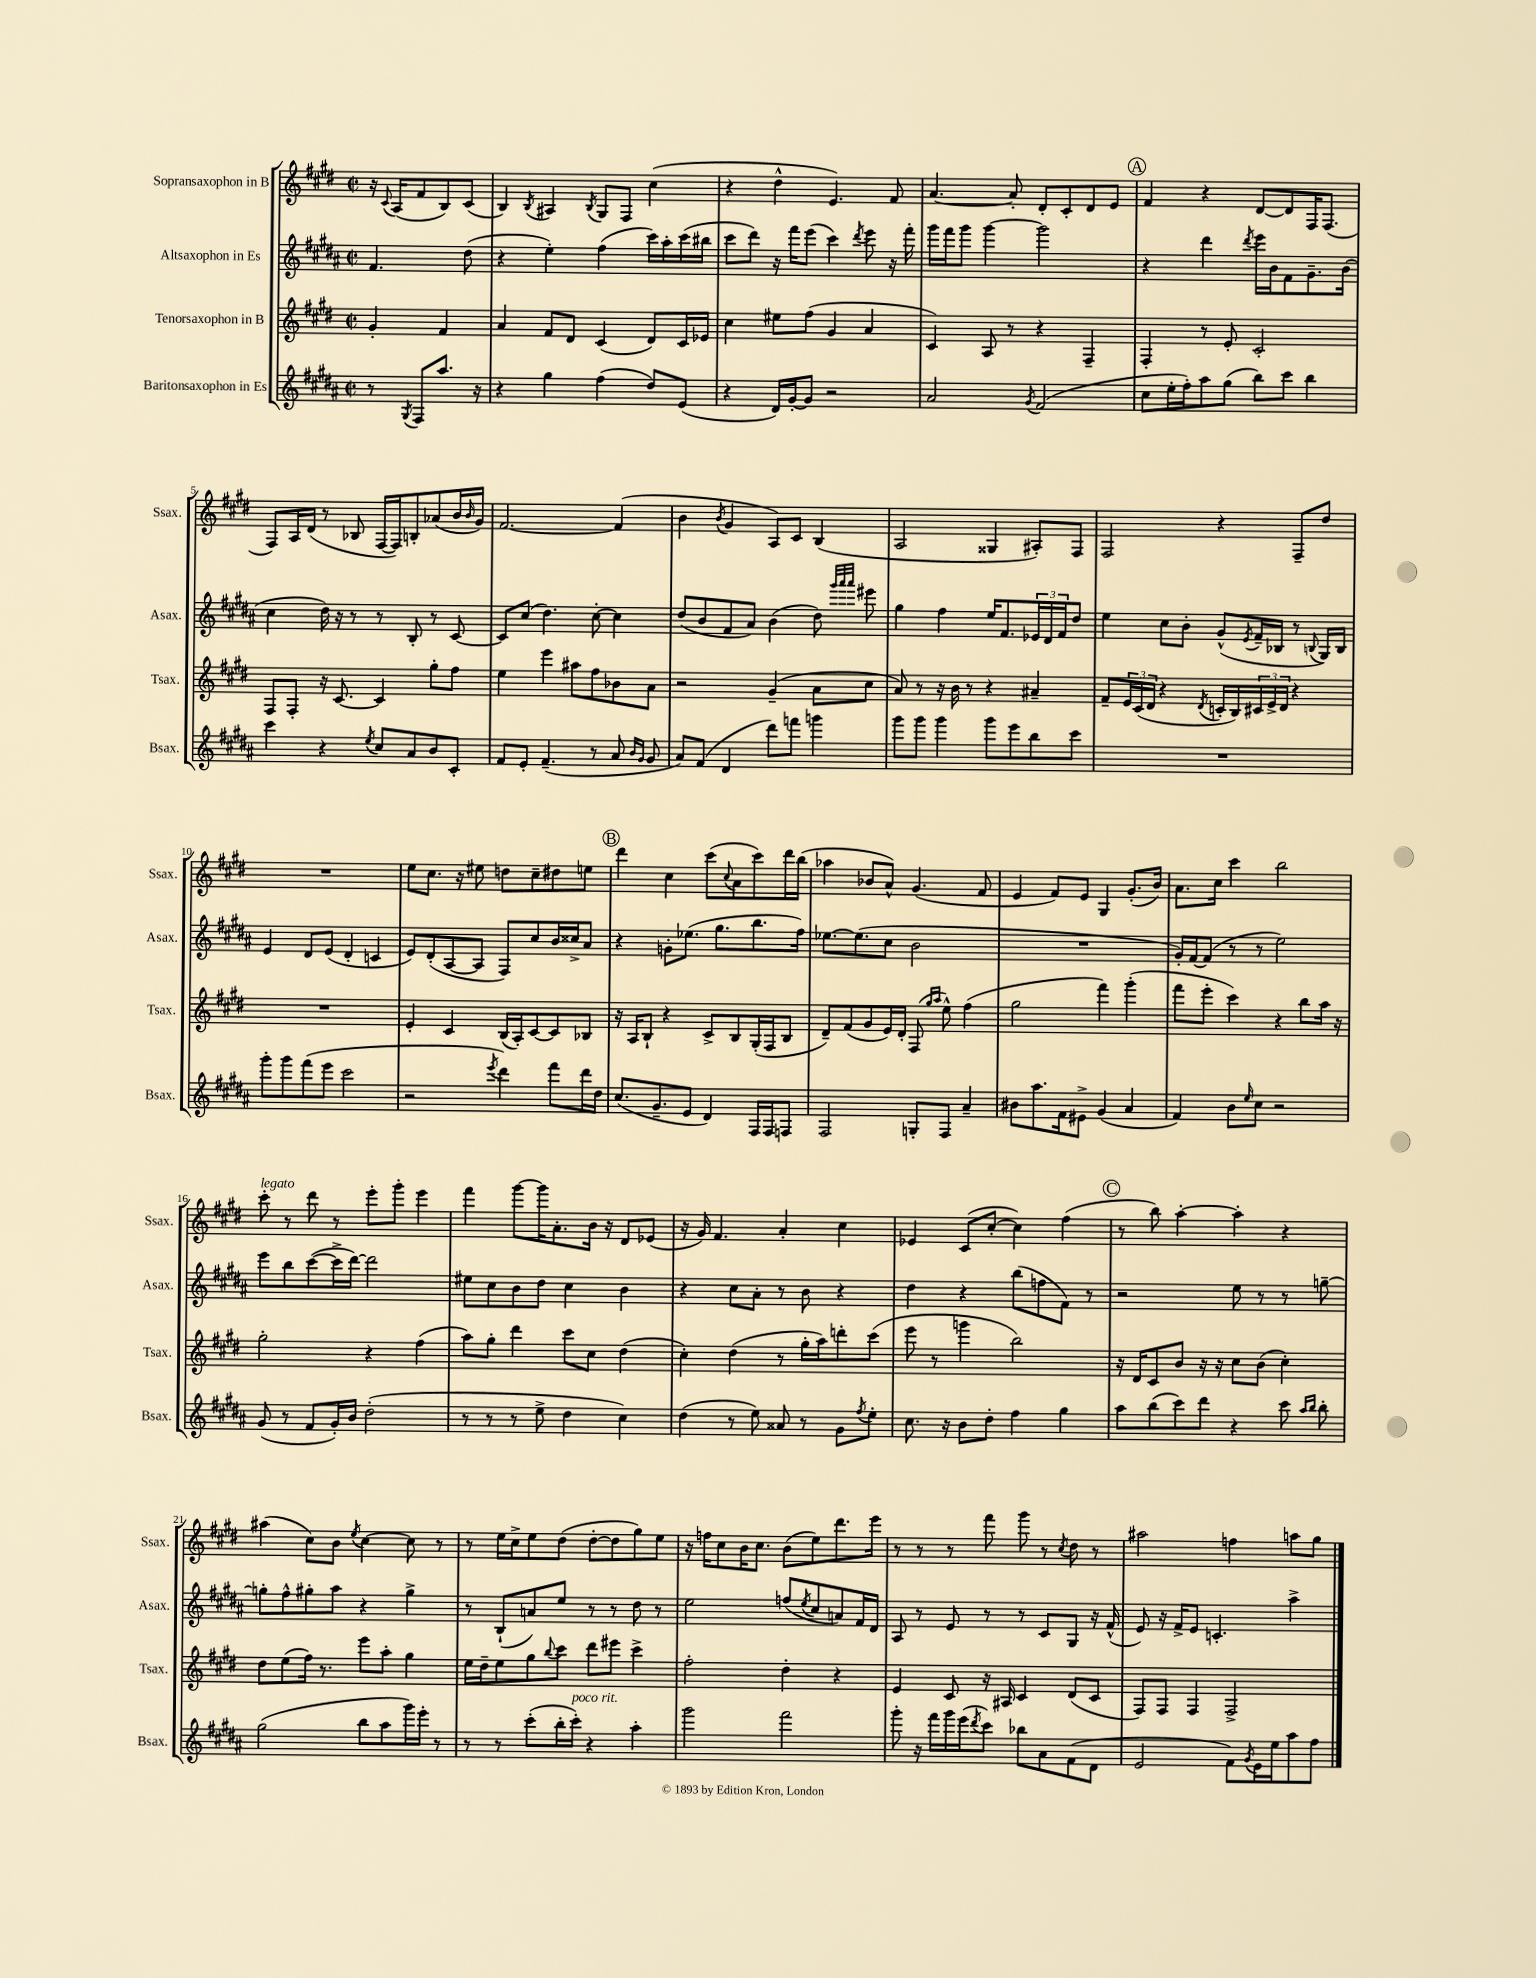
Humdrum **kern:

**kern	**kern	**kern	**kern
*staff4	*staff3	*staff2	*staff1
*clefG2	*clefG2	*clefG2	*clefG2
*k[f#c#g#d#a#]	*k[f#c#g#d#]	*k[f#c#g#d#a#]	*k[f#c#g#d#]
*M2/2	*M2/2	*M2/2	*M2/2
*met(c|)	*met(c|)	*met(c|)	*met(c|)
8r	4g#'	4.f#	16r
.	.	.	8qqc#
.	.	.	(16A
8qG#	.	.	.
8F#	.	.	8f#
8.aa#	4f#	.	8B)
.	.	(8dd#	(8c#
16r	.	.	.
=	=	=	=
4r	4a	4r	4B)
.	.	.	8qB
4gg#	8f#	4ee')	4A#
.	8d#	.	.
.	.	.	8qB
(4ff#	(4c#	(4ff#	8G#
.	.	.	8F#
8dd#)	8d#)	16ccc#)	(4cc#
.	.	16aa#'	.
(8e	16c#	(16ccc#	.
.	16e-	16bb#	.
=	=	=	=
4r	4cc#	8ccc#	4r
.	.	8ddd#)	.
16d#)	8ee#	16r	4dd#^^
[16g#'	.	16fff#	.
8g#]	(8ff#	(8eee	.
2r	4g#	4ccc#)	4.e)
.	.	8qddd#	.
.	4a	8eee	.
.	.	16r	8f#
.	.	16fff#'	.
=	=	=	=
2a#	4c#)	16ggg#	[4.a
.	.	16fff#	.
.	.	8ggg#	.
.	8A	[4ggg#	.
.	8r	.	8a']
8qg#	.	.	.
(2f#	4r	2ggg#]	8d#'
.	.	.	8c#'
.	4F#~	.	8d#
.	.	.	8e
=	=	=	=
8cc#	4F#'	4r	4f#
16ee'	.	.	.
16ff#')	.	.	.
8aa#	8r	4ddd#	4r
(8gg#	8e'	.	.
.	.	8qddd#	.
8bb)	2c#'	16eee	[8d#
.	.	16b	.
8ccc#	.	8f#	8d#]
4bb	.	8.g#~	16F#
.	.	.	(8.F#
.	.	(16b	.
=	=	=	=
4ccc#	8F#	4cc#	8F#)
.	8F#'	.	16A
.	.	.	(16d#
4r	16r	16dd#)	8r
.	[8.c#	16r	.
.	.	8r	8B-
8qee	.	.	.
8cc#	4c#]	8r	[16F#
.	.	.	16F#])
8a#	.	8B'	8B'
8b	8gg#'	8r	(8a-
8c#'	8ff#	[8c#	16b
.	.	.	16qqb
.	.	.	16g#)
=	=	=	=
8f#	4ee	8c#]	[2.f#
8e'	.	(8cc#	.
(4.f#~	4eee	4.dd#)	.
.	8aa#	.	.
8r	8ff#	[8cc#'	.
8a#	8b-	4cc#]	(4f#]
16qqb	.	.	.
16qqg#	.	.	.
8g#	8a	.	.
=	=	=	=
8a#)	2r	(8dd#	4b
(8f#	.	8b	.
.	.	.	8qb
4d#	.	8f#	4g#
.	.	8a#)	.
8ddd#)	(4g#~	(4b	8A)
8fff	.	.	8c#
4ggg	8a	8dd#)	(4B
.	.	32qqggg#	.
.	.	32qqaaa#	.
.	.	32qqaaa#	.
.	8cc#	8eee#	.
=	=	=	=
8ggg#	8a)	4gg#	2A
8ggg#	8r	.	.
4ggg#	16r	4ff#	.
.	16b	.	.
.	8r	.	.
8ggg#	4r	16ee	4G##
.	.	8.f#	.
8eee	.	.	.
8bb	4a#~	24e-	8A#')
.	.	24d#	.
.	.	24f#	.
8ccc#	.	8dd#	8F#
=	=	=	=
1r	8f#~	4ee	2F#
.	24e	.	.
.	(24c#	.	.
.	24d#	.	.
.	4r	8cc#	.
.	.	8b'	.
.	8qd#	.	.
.	16c'	(8g#^^	4r
.	16B)	.	.
.	.	8qe	.
.	24c#	16f#~	.
.	24e^	.	.
.	.	16B-	.
.	24d#	.	.
.	4r	8r	8F#~
.	.	8qqB	.
.	.	16G#)	8dd#
.	.	16B	.
=	=	=	=
8ggg#'	1r	4e	1r
8ggg#	.	.	.
(8fff#	.	8d#	.
8eee	.	(8e	.
2ccc#	.	4d#'	.
.	.	4c	.
=	=	=	=
2r	4e'	8e)	8ee
.	.	(8d#'	8.cc#
.	4c#	[8A#	.
.	.	.	16r
.	.	8A#]	8ee#
8qeee	.	.	.
4ddd#)	(16B	8F#)	8dd
.	16A')	.	.
.	[8c#	8cc#	8cc#~
8fff#	8c#]	16b	8dd#
.	.	16cc##^	.
16ddd#	8B-	8a#	8ee
16dd#	.	.	.
=	=	=	=
(8.cc#	16r	4r	4ddd#
.	16A	.	.
.	8B`	.	.
8.g#~	.	.	.
.	4r	8g'	4cc#
8e	.	(8.ee-	.
4d#)	8c#^	.	(8ccc#
.	.	8.gg#	.
.	.	.	8qqcc#
.	8B	.	8a
16F#	(16G#'	8.bb	8ccc#)
16F#	16F#	.	.
8F	8B	.	16ddd#
.	.	16ff#)	(16bb
=	=	=	=
2F#	8d#~)	[8.ee-	4aa-
.	(8f#	.	.
.	.	(8.ee-]	.
.	8g#	.	8b-
.	16e)	8cc#	8a^^)
.	16d#'	.	.
8G'	(8F#	2b	(4.g#
.	16qqgg#	.	.
.	16qqaa	.	.
8F#	8ee^^)	.	.
4a#~	(4ff#	.	.
.	.	.	8f#
=	=	=	=
8b#	2gg#	1r	4e
8.aa#	.	.	.
.	.	.	8f#)
16f#	.	.	.
8e#^	.	.	8e
(4g#	4fff#)	.	4G#
4a#	(4ggg#'	.	(8.g#'
.	.	.	16b)
=	=	=	=
4f#)	8fff#	16g#')	8.a
.	.	[16f#	.
.	8eee'	(8f#]	.
.	.	.	16cc#
8b	4ccc#)	8r	4ccc#
16qqee	.	.	.
8cc#	.	8r	.
2r	4r	2ee)	2bb
.	8bb	.	.
.	16aa	.	.
.	16r	.	.
=	=	=	=
(8g#	2gg#'	8eee	8ccc#'
8r	.	8bb	8r
8f#	.	([8ccc#	8ddd#
16g#')	.	16ccc#^]	8r
16b	.	[16ddd#)	.
(2dd#'	4r	2ddd#]	8eee'
.	.	.	8ggg#'
.	(4ff#	.	4eee
=	=	=	=
8r	8aa)	8ee#	4fff#
8r	8gg#'	8cc#	.
8r	4ddd#	8b	[8ggg#
8ee^	.	8dd#	16ggg#]
.	.	.	8.a'
4dd#	8ccc#	4cc#	.
.	8cc#	.	16b
.	.	.	16r
4cc#)	(4dd#	4b	8d#
.	.	.	(8e-
=	=	=	=
(4dd#	4cc#')	4r	16r
.	.	.	16g#)
.	.	.	4.f#
8r	(4dd#	8cc#	.
8ee)	.	8a#'	.
8a##	8r	8r	4a'
8r	16gg#'	8b	.
.	16aa)	.	.
8g#	8ddd'	4r	4cc#
8qff#	.	.	.
8ee'	(8ccc#	.	.
=	=	=	=
8.cc#	8eee	4dd#	4e-
.	8r	.	.
16r	.	.	.
8b	4ggg	4r	(8c#
8dd#'	.	.	[8cc#'
4ff#	2bb)	(8bb	4cc#])
.	.	8ff	.
4gg#	.	8f#)	(4ff#
.	.	8r	.
=	=	=	=
8aa#	16r	2r	8r
.	16d#	.	.
(8bb	8c#	.	8bb)
8ccc#)	8b	.	[4aa'
8ddd#	16r	.	.
.	16r	.	.
4r	8cc#	8ee	4aa']
.	(8b	8r	.
8ccc#	4cc#')	8r	4r
16qqaa#	.	.	.
16qqbb	.	.	.
8bb'	.	[8gg~	.
=	=	=	=
(2gg#	8dd#	8gg']	(4aa#
.	(8ee	8ff#^^	.
.	16ff#)	8gg#'	8cc#)
.	8.r	.	.
.	.	8aa#	8b
.	.	.	8qee
8bb	8eee	4r	[4cc#
8aa#	8aa'	.	.
16ggg#)	4gg#	4gg#^	8cc#]
16eee'	.	.	.
8r	.	.	8r
=	=	=	=
8r	16ee	8r	8r
.	16dd#~	.	.
8r	8ee	(8B`	16ee
.	.	.	16cc#^
(8ccc#'	8gg#	8a)	8ee
.	8qqbb	.	.
16bb'	8ccc#	8ee	(8dd#
16ccc#')	.	.	.
4r	8ddd#	8r	[8dd#'
.	8eee#	8r	8dd#]
4aa#'	4ccc#^	8dd#	8gg#)
.	.	8r	8ee
=	=	=	=
2ggg#	2ff#'	2ee	16r
.	.	.	16ff
.	.	.	8cc#
.	.	.	16b
.	.	.	8.cc#
2fff#	4dd#'	(8ff	(8b
.	.	8qee	.
.	.	8cc#	8ee)
.	4r	8a)	8.ddd#
.	.	16f#	.
.	.	16d#	16eee
=	=	=	=
8ggg#'	4e	8A#	8r
16r	.	8r	8r
16fff#	.	.	.
16ggg#	8c#	8e	8r
(16eee	.	.	.
8qddd#	.	.	.
8ccc#)	16r	8r	8fff#
.	16A#	.	.
8bb-	4c#	8r	8ggg#
8a#	.	8c#	8r
.	.	.	8qcc#
(8f#	(8d#	8G#	8dd#
8d#	8c#	16r	8r
.	.	(16f#^^	.
=	=	=	=
2e	8F#)	8e)	2aa#
.	8F#	16r	.
.	.	16f#^	.
.	4F#	8e	.
.	.	4.c'	.
8f#)	2F#^	.	4ff
8qg#	.	.	.
16e	.	.	.
16ee	.	.	.
8aa#	.	4aa#^	8aa
8ff#	.	.	8gg#
==	==	==	==
*-	*-	*-	*-
